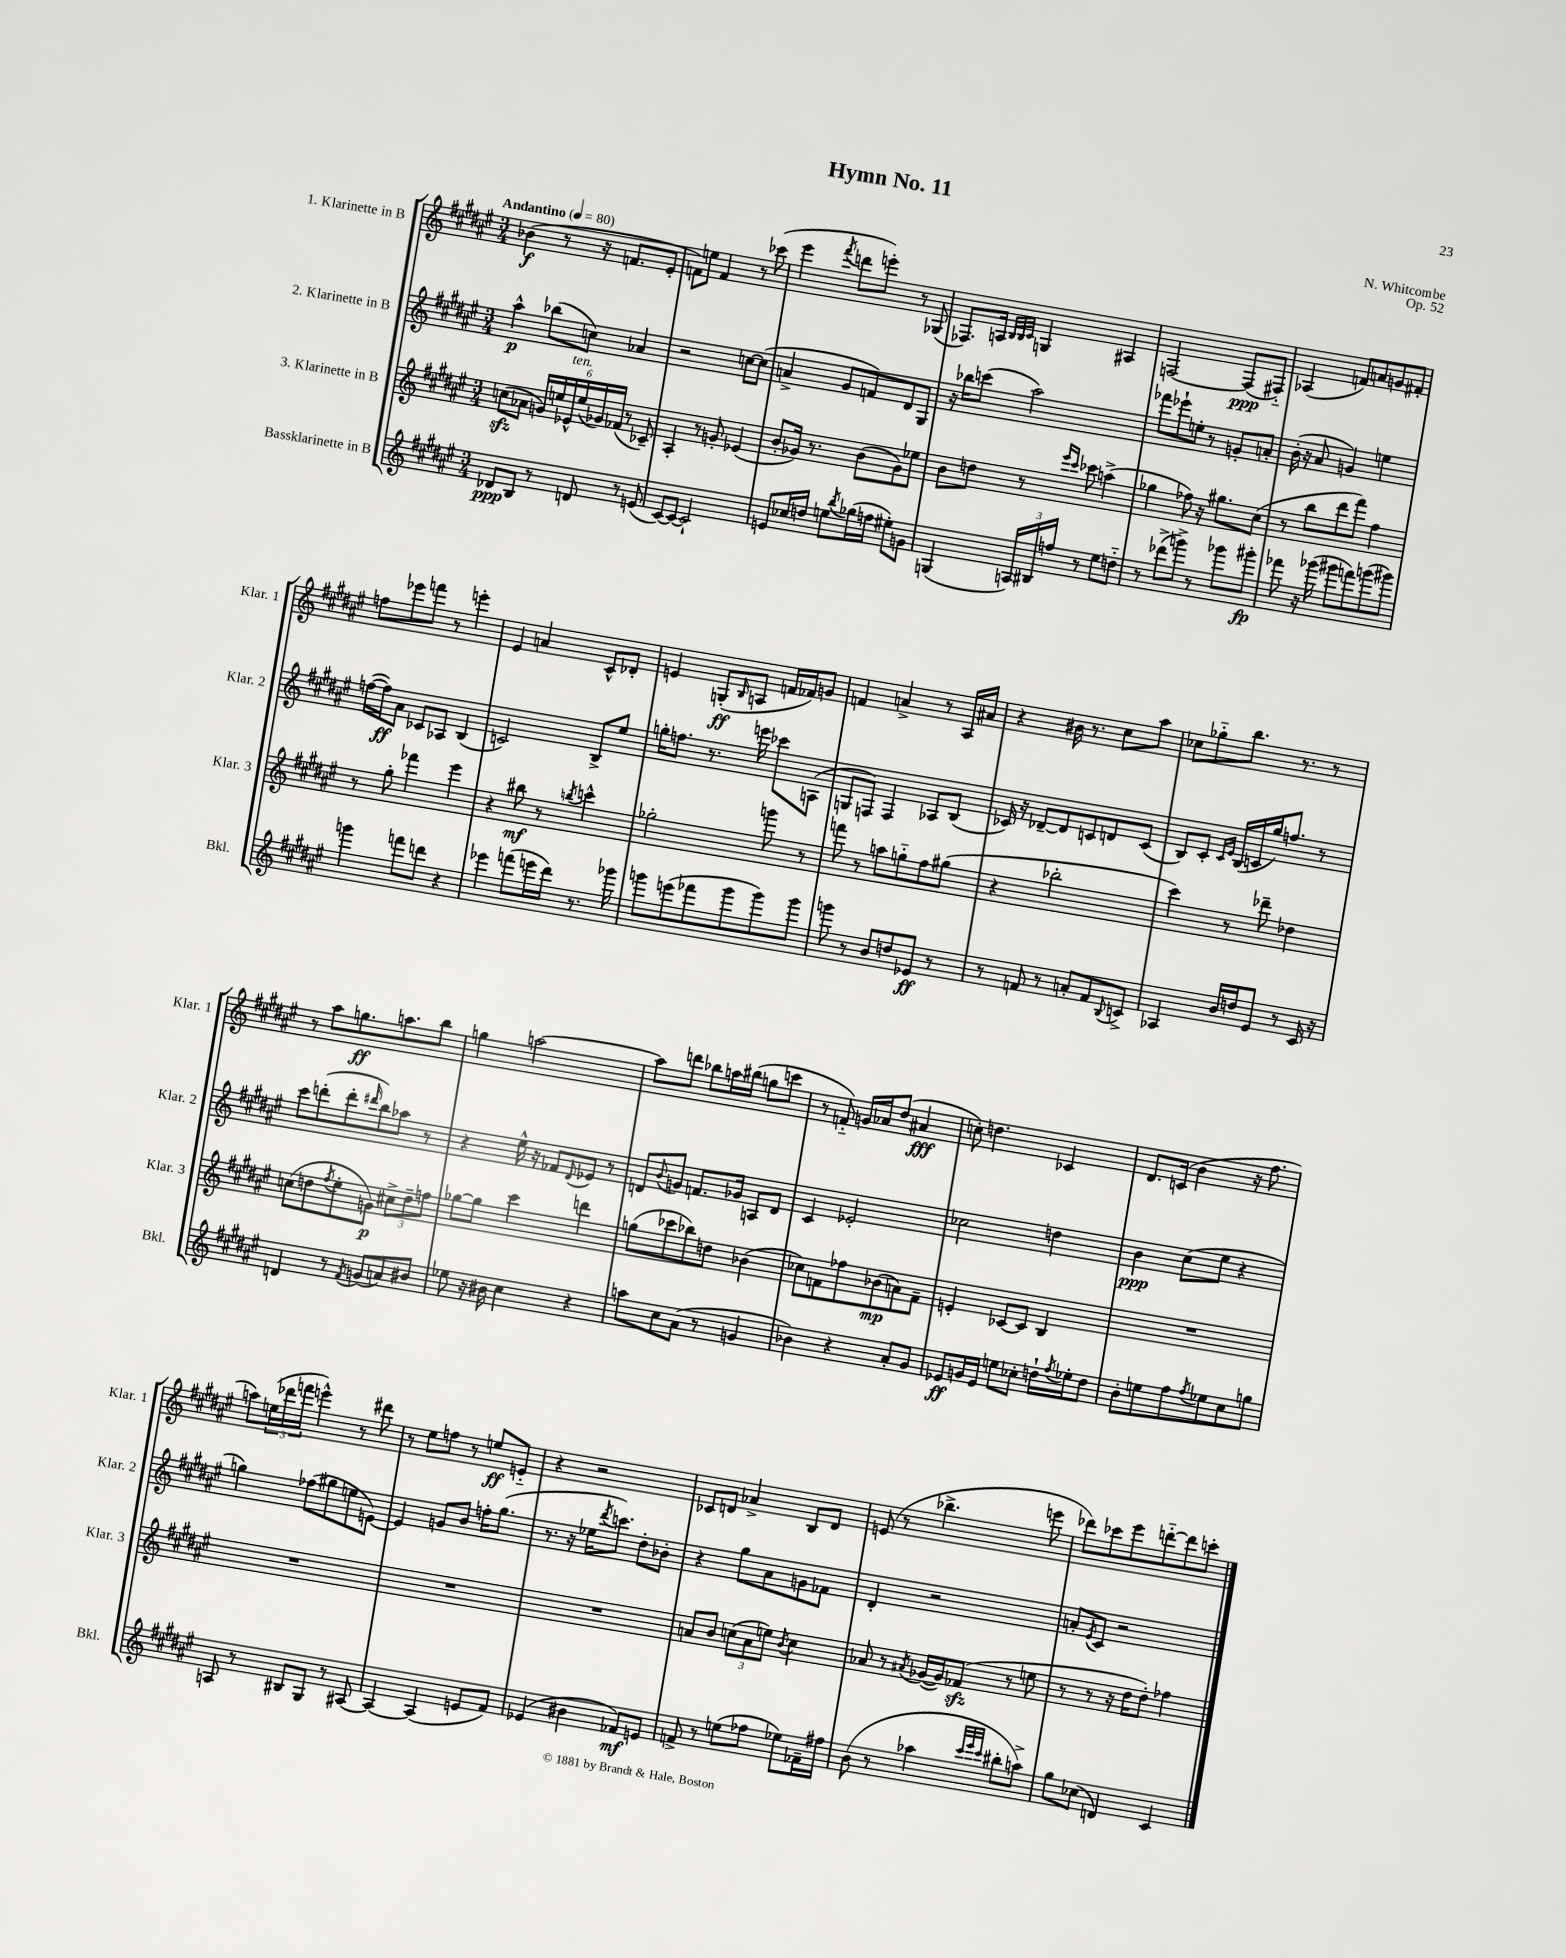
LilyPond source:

\header { title = "Hymn No. 11" composer = "N. Whitcombe" opus = "Op. 52" }
<<
\new StaffGroup <<
\new Staff = "s0" \with { instrumentName = "1. Klarinette in B" shortInstrumentName = "Klar. 1" } {
    \clef treble \key fis \major \numericTimeSignature \time 3/4 \tempo "Andantino" 4 = 80
    bes'4\f( r8 r16 f'8. eis'8-. |
    f'8) e''8 f'4 r8 ces'''8( |
    eis'''4 \acciaccatura { fis'''8 } d'''8 e'''8-.) r8 ges8( |
    fes8.) a16 \grace { b32 b32 cis'32 } g4 ais4 |
    f2~ f8\ppp( fis8-_) |
    aes4( f'8) a'8 g'8 fis'8-. |
    f''8 ees'''8 f'''8 r8 e'''4-. |
    eis'4 a'4 cis'8-^ des'8-. |
    e'4 g8-.\ff( \grace { b16 } a8 f'16 fes'16) g'8 |
    f'4 a'4-> r8 ais16 ais'16 |
    r4 bis'16 r8. cis''8 ais''8 |
    ces''8 ges''8-_ b''8. r8. r8 |
    r8 ais''8 g''8.\ff a''8. b''8 |
    g''4 a''2~ |
    a''8 d'''8 bes''8 a''16 bis''16( g''8 c'''8 |
    r8 f'8-_) g'16 aes'16 dis''8( ais'4\fff |
    c''8-.) d''4. ces'4 |
    dis'8. c'16( b'4 r16 fis''8. |
    a''8) \tuplet 3/2 { e''16( des'''16 f'''16 } e'''4-^) r8 dis'''8 |
    r8 eis''8 f''8 r8 e''8\ff e'8-_ |
    r4 r2 |
    ces'8 d'8 aes'4-> b8 d'8 |
    e'8( r8 bes''4.-> e'''8 |
    des'''8) ces'''8 eis'''8 d'''8~-_ d'''8 c'''8-. \bar "|." |
}
\new Staff = "s1" \with { instrumentName = "2. Klarinette in B" shortInstrumentName = "Klar. 2" } {
    \clef treble \key fis \major \numericTimeSignature \time 3/4
    ais''4-^\p bes''8( c''8) aes'4 |
    r2 c''8~ c''8( |
    a'4-> gis'8 f'8) dis'8 gis8 |
    r16 bes''16 c'''8( ais''2) |
    fes'''8 ees'''8-! e''8-. r8 g'8-. a'8-. |
    b'16-.( r16 ais'8 g'4) e''4 |
    f''16~( f''16\ff) ais'8 ces'8 aes8 b4( |
    c'2) b8-> eis''8 |
    g''16-. f''8. r8. e'''16 ces'''8 a8( |
    g8 f8) f4 aes8 b8( |
    ces'16) r16 des'8~-- des'8 c'8 d'8 c'8( |
    b8) cis'8-. \grace { cis'16 eis'16 } b16( c'16 gis''16) f''8. r8 |
    cis'''8 d'''8-.( d'''8-. \grace { dis'''16 } b''8) aes''8 r8 |
    r4 eis''16-^ r16 fes'8 \appoggiatura { dis'8 } ees'8 r8 |
    d'8 \appoggiatura { b'8 } g'8 f'8. ges'16 a8 d'8 |
    cis'4 ees'2-. |
    ces''2 d''4 |
    b'4\ppp cis''8( eis''8 r4 |
    g''4) fes''8( gis''8 e''8 e'8~) |
    e'4 g'8 b'8 f''16-. gis''8.( |
    r8. r16 ees''16 \acciaccatura { dis'''8 } c'''8.) dis''8-. bes'8-. |
    r4 gis''8 ais'8 g'8 fes'8 |
    dis'4-. r2 |
    a'8-. \acciaccatura { eis'8 } cis'8 r2 \bar "|." |
}
\new Staff = "s2" \with { instrumentName = "3. Klarinette in B" shortInstrumentName = "Klar. 3" } {
    \clef treble \key fis \major \numericTimeSignature \time 3/4
    c''8\sfz( aes'8 \tuplet 6/4 { g'16) e''16 ees'16-^^\markup { \italic "ten." } e''16( ges'16) fes'16( } r8 ces'8--) |
    ais4-. r8 g'8-. ees'4( |
    b'8-. ges'16) r8. b'8( ges'8) ees''8 |
    b'8 d''8 r8 \grace { eis'''16 cis'''16 } ces'''8 a''4->( |
    ges''4 fes''8) r16 gis''8. cis''8( |
    r8 b''8 dis'''8 fis'''8) fis''4 |
    r8 gis''8-. fes'''4 eis'''4 |
    r4 bis''8\mf r8 \acciaccatura { b''8 } c'''4-^ |
    ges''2-. g'''8 r8 |
    f'''8 r8 a''8 g''8-_ fis''8 gis''8( |
    r4 bes''2-. |
    cis'''4) r8 des'''8-- des''4 |
    c''8( d''8 \acciaccatura { fis''8 } eis''8-. g'8\p) \tuplet 3/2 { cis''8-> d''8-- f''8 } |
    ges''8~ ges''8 cis'''4 d'''4 |
    g''8( ces'''8 bes''8) d''8 bes'4( |
    ces''8) f'8 fes''8 bes'8\mp( a'8) f'8-- |
    e'4-. ces'8~ ces'8 b4 |
    R2. |
    R2. |
    R2. |
    R2. |
    a'8 b'8 \tuplet 3/2 { c''8( a'8 e''8) } \acciaccatura { b'8 } c''4 |
    aes'8 r8 \acciaccatura { ais'8 } ges'16~( ges'16) fes'8\sfz( r8 e''8 |
    r8 r8 r16 dis''16 dis''8-.) fes''4 \bar "|." |
}
\new Staff = "s3" \with { instrumentName = "Bassklarinette in B" shortInstrumentName = "Bkl." } {
    \clef treble \key fis \major \numericTimeSignature \time 3/4
    des'8\ppp b8 r8 d'8 r8 e'8( |
    cis'8~) cis'8~ cis'2-! |
    e'8 ces''16 d''16 e''8 \acciaccatura { b''8 } ges''16( f''16 eis''8-.) g'8 |
    g4( \tuplet 3/2 { a16) bis16 f''16 } r8 eis''8 d''8-_ |
    r8 des'''8->( g'''8->) r8 ges'''8 gis'''8-.\fp |
    fes'''8 r16 ges'''16( gis'''8 f'''8) g'''8( gis'''8) |
    g'''4 f'''8 d'''8 r4 |
    ees'''4 f'''8( e'''16 dis'''16) r8. ges'''16 |
    g'''8 e'''8( fes'''8 g'''8 g'''8) g'''8 |
    g'''8 r8 b'8 d''8 ees'8\ff r8 |
    r8 f'8 r8 a'8-. f'8 \appoggiatura { b8 } c'8-> |
    aes4 b'16 d''16 eis'8 r8 cis'16 r16 |
    d'4 r8 \acciaccatura { fis'8 } g'8( a'8) bis'8 |
    ees''8 r16 bis'16 cis''4 r4 |
    a''8 cis''8 ais'8( r8 g'4 |
    bes'4) r4 ais'8-. gis'8 |
    ees'8\ff g'16 ees'16 e''8 ces''8-. d''16-! \acciaccatura { fis''8 } ees''16-. d''8 |
    b'8-. e''8 fis''8 \acciaccatura { fis''8 } ees''8 cis''8 g''8 |
    a8 r8 bis8 gis8 r8 ais8~ |
    ais4~ ais4( e'8 fis'8) |
    ees'4( bis'4 fes'8\mf) e'8 |
    f'8-> r8 e''8( fes''8 ees''8) fes'16-- fis''16 |
    b'8( r8 aes''4 \grace { cis'''32 eis'''32 cis'''32 } bis''8-. a''8->) |
    gis''8 ces''8( d'4) cis'4 \bar "|." |
}
>>
>>
\layout { \context { \Score \remove "Bar_number_engraver" } }
